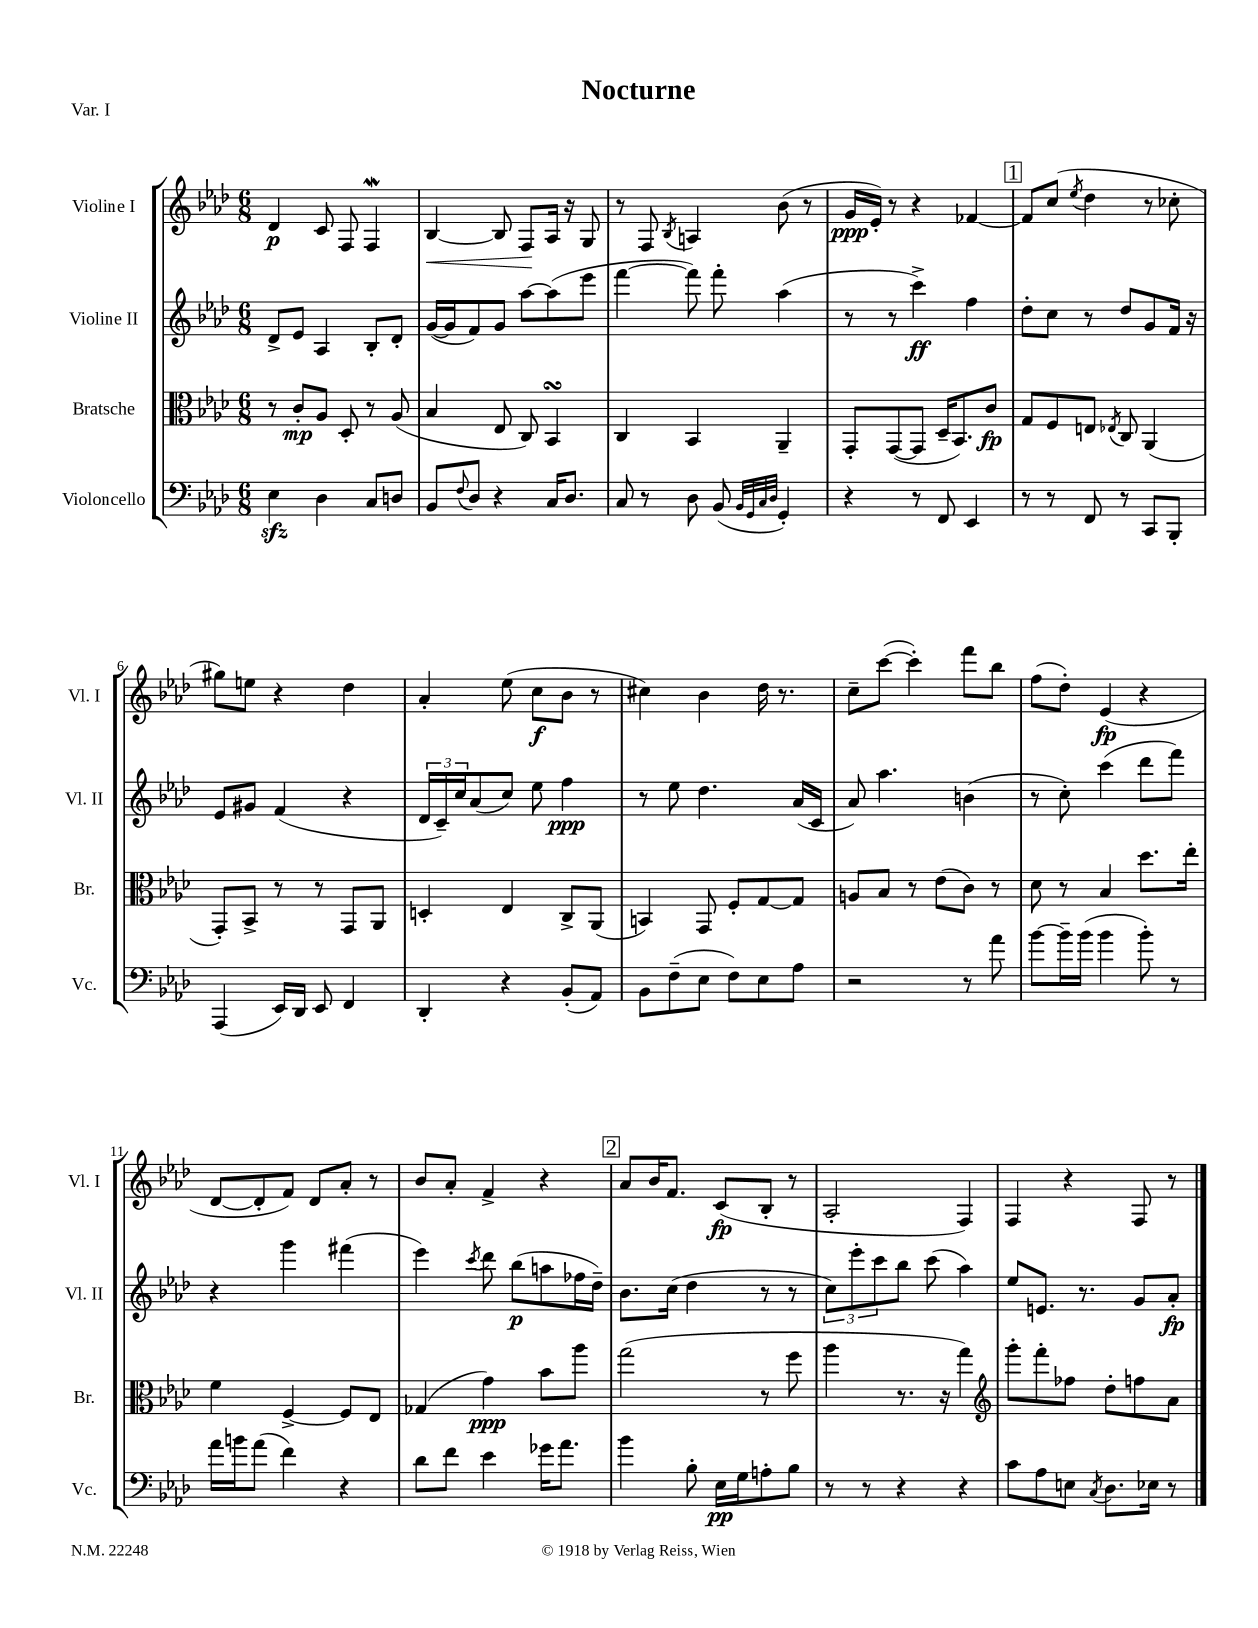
\header { title = "Nocturne" piece = "Var. I" }
<<
\new StaffGroup <<
\new Staff = "s0" \with { instrumentName = "Violine I" shortInstrumentName = "Vl. I" } {
    \clef treble \key aes \major \numericTimeSignature \time 6/8
    des'4\p c'8 f8 f4\mordent |
    bes4~\< bes8 f8\! aes16 r16 g8 |
    r8 f8 \acciaccatura { bes8 } a4 bes'8( r8 |
    g'16\ppp ees'16-.) r8 r4 fes'4~ |
    \mark \markup { \box "1" } fes'8 c''8( \acciaccatura { ees''8 } des''4 r8 ces''8-. |
    gis''8) e''8 r4 des''4 |
    aes'4-. ees''8( c''8\f bes'8 r8 |
    cis''4) bes'4 des''16 r8. |
    c''8-- c'''8~( c'''4-.) f'''8 bes''8 |
    f''8( des''8-.) ees'4\fp( r4 |
    des'8~ des'8-. f'8) des'8 aes'8-. r8 |
    bes'8 aes'8-. f'4-> r4 |
    \mark \markup { \box "2" } aes'8 bes'16 f'8. c'8\fp( bes8-. r8 |
    aes2-. f4) |
    f4 r4 f8 r8 \bar "|." |
}
\new Staff = "s1" \with { instrumentName = "Violine II" shortInstrumentName = "Vl. II" } {
    \clef treble \key aes \major \numericTimeSignature \time 6/8
    des'8-> ees'8 aes4 bes8-. des'8-. |
    g'16~( g'16 f'8) g'8 aes''8~ aes''8( ees'''8 |
    f'''4~ f'''8) f'''8-. aes''4( |
    r8 r8 c'''4->\ff) f''4 |
    \mark \markup { \box "1" } des''8-. c''8 r8 des''8 g'8 f'16 r16 |
    ees'8 gis'8 f'4( r4 |
    \tuplet 3/2 { des'16 c'16--) c''16 } aes'8( c''8) ees''8 f''4\ppp |
    r8 ees''8 des''4. aes'16( c'16 |
    aes'8) aes''4. b'4( |
    r8 c''8-.) c'''4( des'''8 f'''8) |
    r4 g'''4 fis'''4( |
    ees'''4) \acciaccatura { c'''8 } des'''8 bes''8\p( a''8 fes''16 des''16--) |
    \mark \markup { \box "2" } bes'8. c''16( des''4 r8 r8 |
    \tuplet 3/2 { c''8) ees'''8-. c'''8 } bes''8 c'''8( aes''4) |
    ees''8 e'8. r8. g'8 aes'8-.\fp \bar "|." |
}
\new Staff = "s2" \with { instrumentName = "Bratsche" shortInstrumentName = "Br." } {
    \clef alto \key aes \major \numericTimeSignature \time 6/8
    r8 c'8-.\mp aes8 des8-. r8 aes8( |
    bes4 ees8 c8) bes,4\turn |
    c4 bes,4 aes,4-- |
    g,8-. g,8~( g,8 des16-- bes,8.) c'8\fp |
    \mark \markup { \box "1" } g8 f8 e8 \acciaccatura { ees8 } c8 aes,4( |
    g,8-.) bes,8-> r8 r8 g,8 aes,8 |
    d4-. ees4 c8-> aes,8( |
    b,4) g,8 f8-. g8~ g8 |
    a8 bes8 r8 ees'8( c'8) r8 |
    des'8 r8 bes4 des''8. ees''16-. |
    f'4 f4~-> f8 ees8 |
    ges4( g'4\ppp) bes'8 aes''8 |
    \mark \markup { \box "2" } g''2( r8 f''8 |
    aes''4 r8. r16 g''4) |
    \clef treble g'''8-. f'''8-. fes''8 des''8-. f''8 aes'8 \bar "|." |
}
\new Staff = "s3" \with { instrumentName = "Violoncello" shortInstrumentName = "Vc." } {
    \clef bass \key aes \major \numericTimeSignature \time 6/8
    ees4\sfz des4 c8 d8 |
    bes,8 \appoggiatura { f8 } des8 r4 c16 des8. |
    c8 r8 des8 bes,8( \grace { bes,32 g,32 c32 des32 } g,4-.) |
    r4 r8 f,8 ees,4 |
    \mark \markup { \box "1" } r8 r8 f,8 r8 c,8 bes,,8-. |
    aes,,4( ees,16) des,16 ees,8 f,4 |
    des,4-. r4 bes,8-.( aes,8) |
    bes,8 f8--( ees8 f8) ees8 aes8 |
    r2 r8 aes'8 |
    bes'8~ bes'16-- bes'16( bes'4 bes'8-.) r8 |
    aes'16 b'16 aes'8( f'4) r4 |
    des'8 f'8 ees'4 ges'16 aes'8. |
    \mark \markup { \box "2" } bes'4 bes8-. ees16\pp g16 a8-. bes8 |
    r8 r8 r4 r4 |
    c'8 aes8 e8 \acciaccatura { c8 } des8. ees16 r8 \bar "|." |
}
>>
>>
